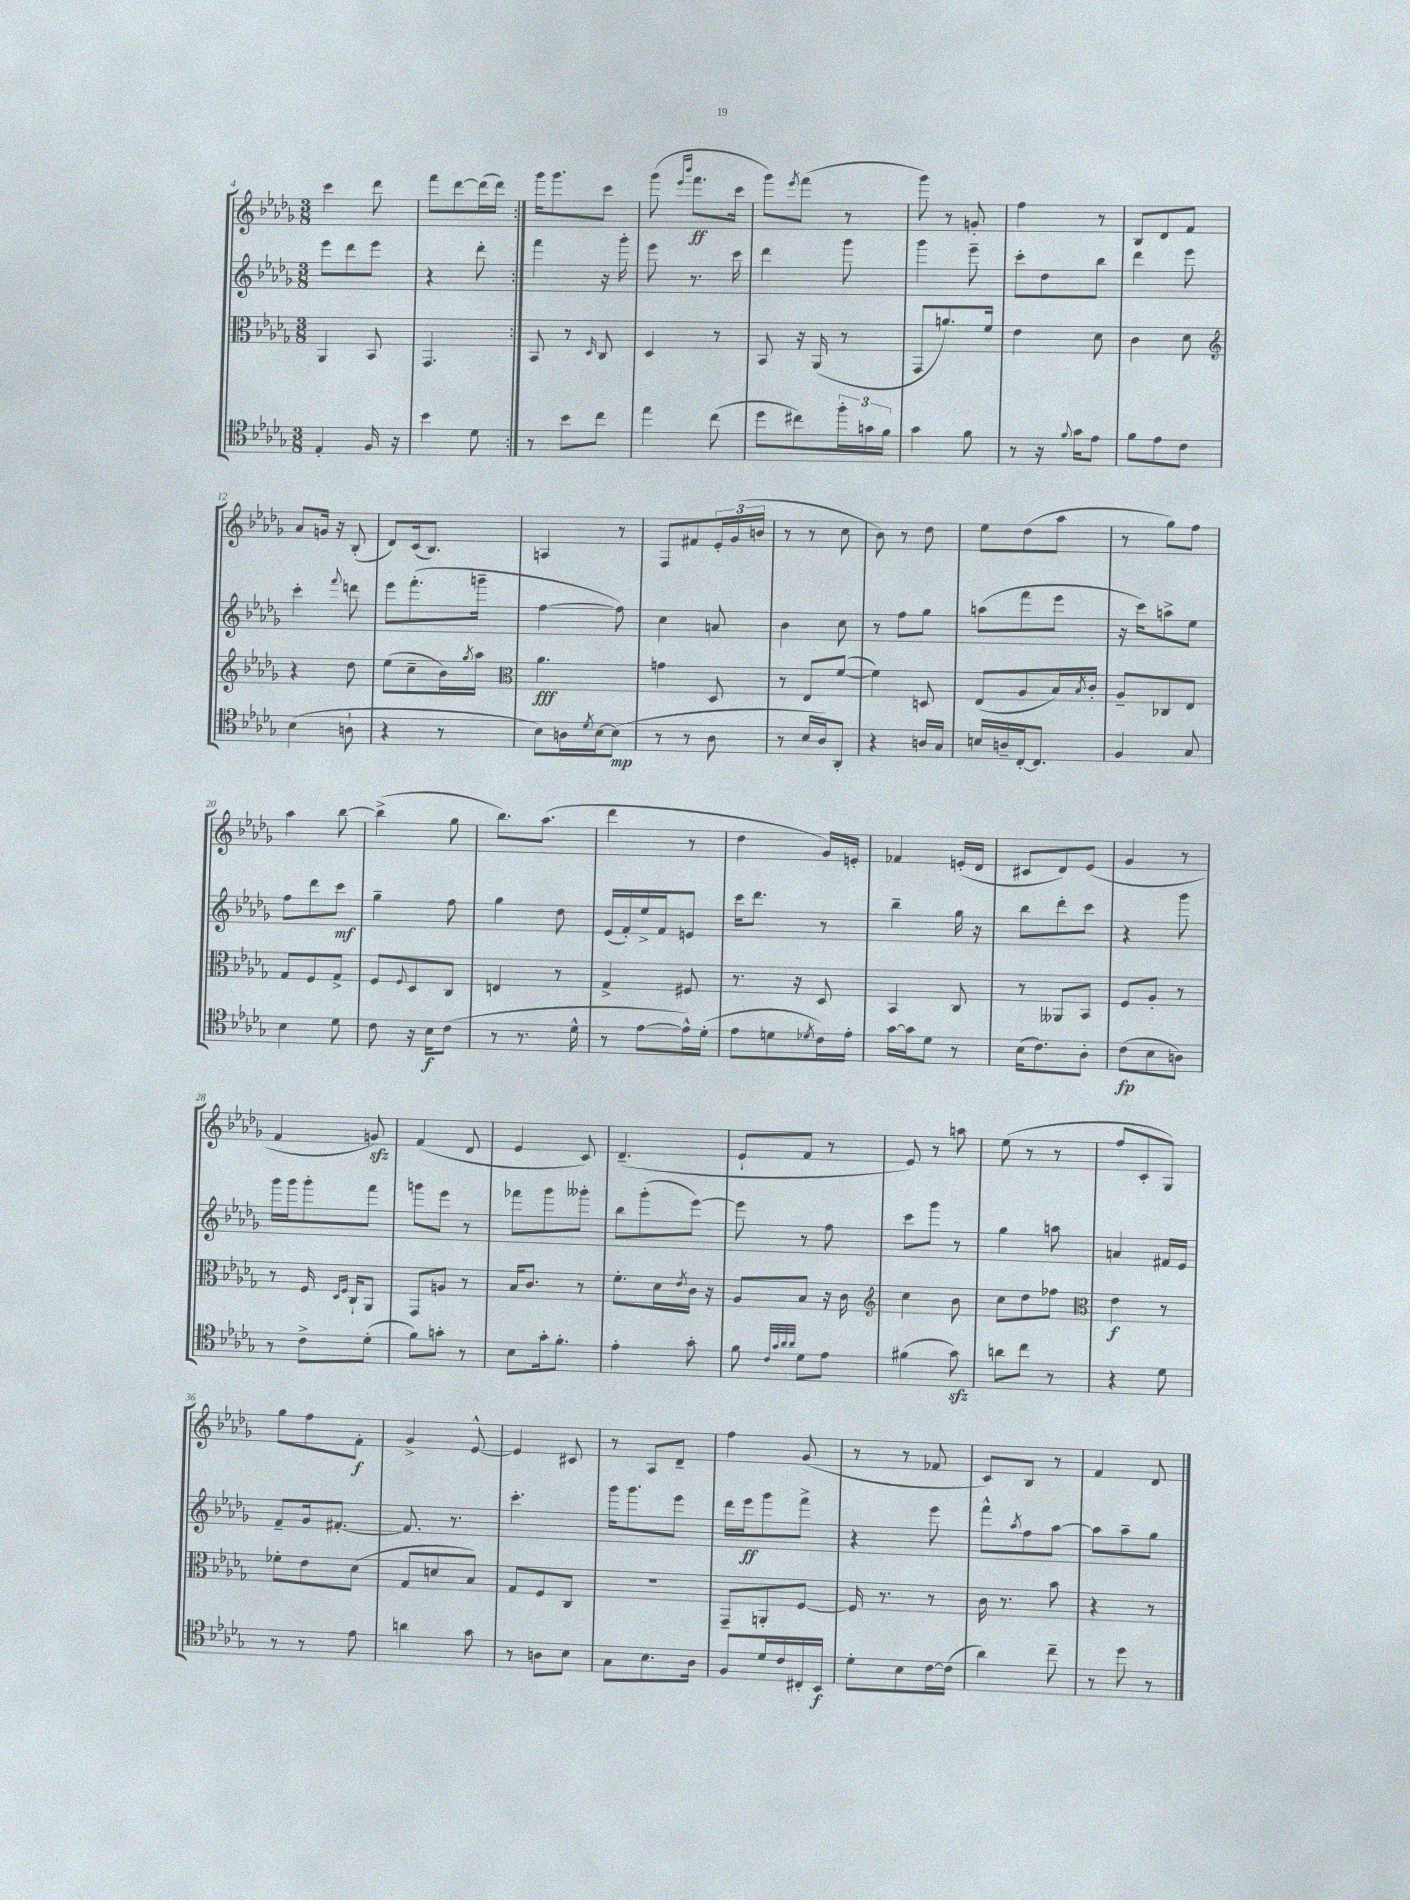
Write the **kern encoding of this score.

**kern	**kern	**kern	**kern
*staff4	*staff3	*staff2	*staff1
*clefC4	*clefC3	*clefG2	*clefG2
*k[b-e-a-d-g-]	*k[b-e-a-d-g-]	*k[b-e-a-d-g-]	*k[b-e-a-d-g-]
*M3/8	*M3/8	*M3/8	*M3/8
4E-'/	4AA-/	8eee-\L	4ccc\
.	.	8ddd-\	.
16F/	8BB-/	8eee-\J	8ddd-\
16r	.	.	.
=	=	=	=
4b-\	4.GG-/	4r	8fff\L
.	.	.	[8ddd-\
8d-\	.	8ddd-'\	(16ddd-\]L
.	.	.	16ddd-\JJ)
=:|!	=:|!	=:|!	=:|!
8r	8BB-/	4fff\	16ggg-\LK
.	.	.	8.ggg-\
8b-\L	8r	.	.
.	16qqD-/	.	.
8cc\J	8C/	16r	8ccc\J
.	.	16ggg-'\	.
=	=	=	=
4ee-\	4D-/	8eee-\	(8ggg-\
.	.	.	16qqeee-/LL
.	.	.	16qqbbb-/JJ
.	.	8.r	8.fff\L
(8cc\	8r	.	.
.	.	16ccc\	16ccc\Jk
=	=	=	=
8dd-\L	8BB-/	4ddd-\	8ggg-\L)
.	.	.	8qeee-/
8cc#\)	16r	.	(8fff\J
.	(16AA-/	.	.
24ff'\L	8r	8ggg-\	8r
24g\	.	.	.
24f\JJ	.	.	.
=	=	=	=
4g-\	8GG-/L	4ggg-\	8ggg-\)
.	8.a/)	.	8r
8f\	.	8eee-~\	8g'/
.	16f/Jk	.	.
=	=	=	=
8r	4e-\	8ccc'\L	4ff\
16r	.	8dd-\	.
8qqf/	.	.	.
16g-\LK	.	.	.
8e-\J	8d-\	8bb-\J	8r
=	=	=	=
8f\L	4c\	4ddd-\	8B-/L
8e-\	.	.	8d-/
8c\J	8d-\	8eee-\	8f/J
=	=	=	=
*	*clefG2	*	*
(4B-\	4r	4ccc'\	8a-/L
.	.	.	16g/Jk
.	.	.	16r
.	.	8qqfff/	.
8A`\	8dd-\	8ddd\	(8B-'/
=	=	=	=
4r	(8ee-\L	8eee-\L	8d-/L)
.	8cc~\	(8.fff'\	(16c/k
.	.	.	8.B-/J)
8r	16b-\L)	.	.
.	8qgg-/	.	.
.	16aa-\JJ	16ggg~\Jk	.
=	=	=	=
*	*clefC3	*	*
8B-\L)	4.a-\	[4ff\	4A/
16A\L	.	.	.
8qd-/	.	.	.
[16B-\J	.	.	.
(8B-\]J	.	8ff\])	8r
=	=	=	=
8r	4g\	4cc\	8F/L
8r	.	.	8f#/
8A-\	8D-/	8a/	24e-'/L
.	.	.	(24g-/
.	.	.	24b/JJ
=	=	=	=
8r	8r	4b-\	8r
16B-/LL	8E-/L	.	8r
16A-/J)	.	.	.
8AA-'/J	([8f/J	8cc\	8cc\
=	=	=	=
4r	4f\])	8r	8b-\)
.	.	8ff\L	8r
16A/LL	8D/	8gg-\J	8dd-\
16G-/JJ	.	.	.
=	=	=	=
16B/LL	(8E-/L	(8aa\L	8ee-\L
16A~/	.	.	.
[16C'/J	8A-/	8fff\	(8dd-\
8.C/]J	.	.	.
.	16B-/L)	8eee-\J	8aa-\J
.	8qB-/	.	.
.	16c'/JJ	.	.
=	=	=	=
4F/	8A-~/L	16r	8r
.	.	16ccc\LK)	.
.	8C-/	8aa^\	8gg-\L)
8G-/	8E-/J	8ee-\J	8ff\J
=	=	=	=
4B-\	8G-/L	8ff\L	4aa-\
.	8F/	8ddd-\	.
8d-\	8G-^/J	8ccc\J	[8bb-\
=	=	=	=
8c\	8F/L	4gg-~\	(4bb-^\]
.	8qqF/	.	.
16r	8D-/	.	.
16B-\LK	.	.	.
(8c\J	8C/J	8ff\	8gg-\
=	=	=	=
8r	4E/	4gg-\	8.bb-\L)
8.r	.	.	.
.	.	.	(8.aa-\J
.	8r	8dd-\	.
16d-^^\	.	.	.
=	=	=	=
8r	4G-^/	(16e-/LL	4ddd-\
.	.	16f'/)	.
[8e-\L	.	16ee-^/	.
.	.	16f/J	.
16e-^^\]L)	8F#/	8e/J	8r
(16d-'\JJ	.	.	.
=	=	=	=
8e-\L	8.r	16ccc\LK	4dd-\
.	.	8.ddd-\J	.
8d\	.	.	.
.	16r	.	.
8qd-/	.	.	.
16c\L)	8D-/	8r	16g-/LL)
16e-'\JJ	.	.	16e'/JJ
=	=	=	=
[16g-\LL	4BB-/	4bb-~\	4f-/
16g-\]J	.	.	.
8d-\J	.	.	.
8r	8C/	16gg-\	(16e'/LL
.	.	16r	16d-/JJ
=	=	=	=
(16B-\LK	8r	8bb-\L	8c#/L
8.c\)	.	.	.
.	8AA--/L	8ddd-'\	8d-/)
8A-'\J	8BB-/J	8ccc\J	(8e-/J
=	=	=	=
(8c\L	8F/L	4r	4g-/
8B-\	8A-'/J	.	.
8A\J)	8r	8ggg-\	8r
=	=	=	=
8r	8r	16ggg-\LL	4f/
.	.	16ggg-\J	.
8c^\L	16F/	8ggg-'\	.
.	16qqD-/LL	.	.
.	16qqF/JJ	.	.
.	16C`/LK	.	.
(8d-'\J	8AA-/J	8fff\J	8g/)
=	=	=	=
8f\L)	8GG-/L	8ggg\L	(4f/
8g'\J	8A/J	8eee-\J	.
8r	8r	8r	8d-/
=	=	=	=
8B-\L	16B-/LK	8fff-\L	4e-/
.	8.c/J	.	.
16g-'\k	.	8ggg-\	.
8.f'\J	.	.	.
.	8r	8ggg--'\J	8c/)
=	=	=	=
4e-'\	8.f'\L	8bb-\L	(4.d-~/
.	.	(8ggg-'\	.
.	16d-\L	.	.
.	8qe-/	.	.
8g-'\	16c\JJ	[8eee-\J)	.
.	16r	.	.
=	=	=	=
8f\	8A-/L	8eee-\]	8e-`/L
32qqc/LLL	.	.	.
32qqg-/	.	.	.
32qqa-/	.	.	.
32qqa-/JJJ	.	.	.
8d-\L	8B-/J	8r	8f/J
8e-\J	16r	8ff\	8r
.	16c\	.	.
=	=	=	=
*	*clefG2	*	*
(4f#\	4cc\	8ccc\L	8e-/)
.	.	8ggg-\J	8r
8g-\)	8b-\	8r	8aa\
=	=	=	=
8a\L	8cc\L	4gg-\	(8ee-\
8cc\J	8dd-\	.	8r
8r	8ff-\J	8aa\	8r
=	=	=	=
*	*clefC3	*	*
4r	4e-\	4a/	8ff/L
.	.	.	8c'/
8d-\	8r	16f#/LL	8G-/J)
.	.	16e-/JJ	.
=	=	=	=
8r	8f-'\L	8f~/L	8gg-\L
8r	8e-\	16g-/k	8ff\
.	.	[8.f#'/J	.
8e-\	(8d-\J	.	8f'\J
=	=	=	=
4a\	8G-/L	8.f#/]	4g-^/
.	8d/	.	.
.	.	8.r	.
8g-\	8B-/J)	.	[8e-^^/
=	=	=	=
8r	8G-/L	4.ccc'\	4e-/]
8A\L	8F/	.	.
8B-\J	8C/J	.	8c#/
=	=	=	=
8G-\L	4.r	16ggg-\LK	8r
.	.	8.ggg-\	.
8.B-\	.	.	8A-/L
.	.	8eee-\J	8d-~/J
16A-\Jk	.	.	.
=	=	=	=
8F/L	8GG-~/L	16ddd-\LL	4ff\
.	.	16eee-\J	.
16d-/L	8AA'/	8ggg-\	.
16c/	.	.	.
16C#'/	[8F/J	8fff^\J	(8g-/
16BB-/JJ	.	.	.
=	=	=	=
8d-'\L	16F/]	4r	8r
.	8.r	.	.
8B-\	.	.	8r
[16c\L	8r	8eee-\	8f-/
(16c\]JJ	.	.	.
=	=	=	=
4a-\)	16c\	8fff^^\L	8c/L)
.	8.r	.	.
.	.	8qaa-/	.
.	.	8ff\	8B-/J
8cc~\	8b-\	[8aa-\J	8r
=	=	=	=
8r	4r	8aa-\]L	4f/
8dd-\	.	8aa-~\	.
8r	8r	8gg-\J	8d-/
==	==	==	==
*-	*-	*-	*-
